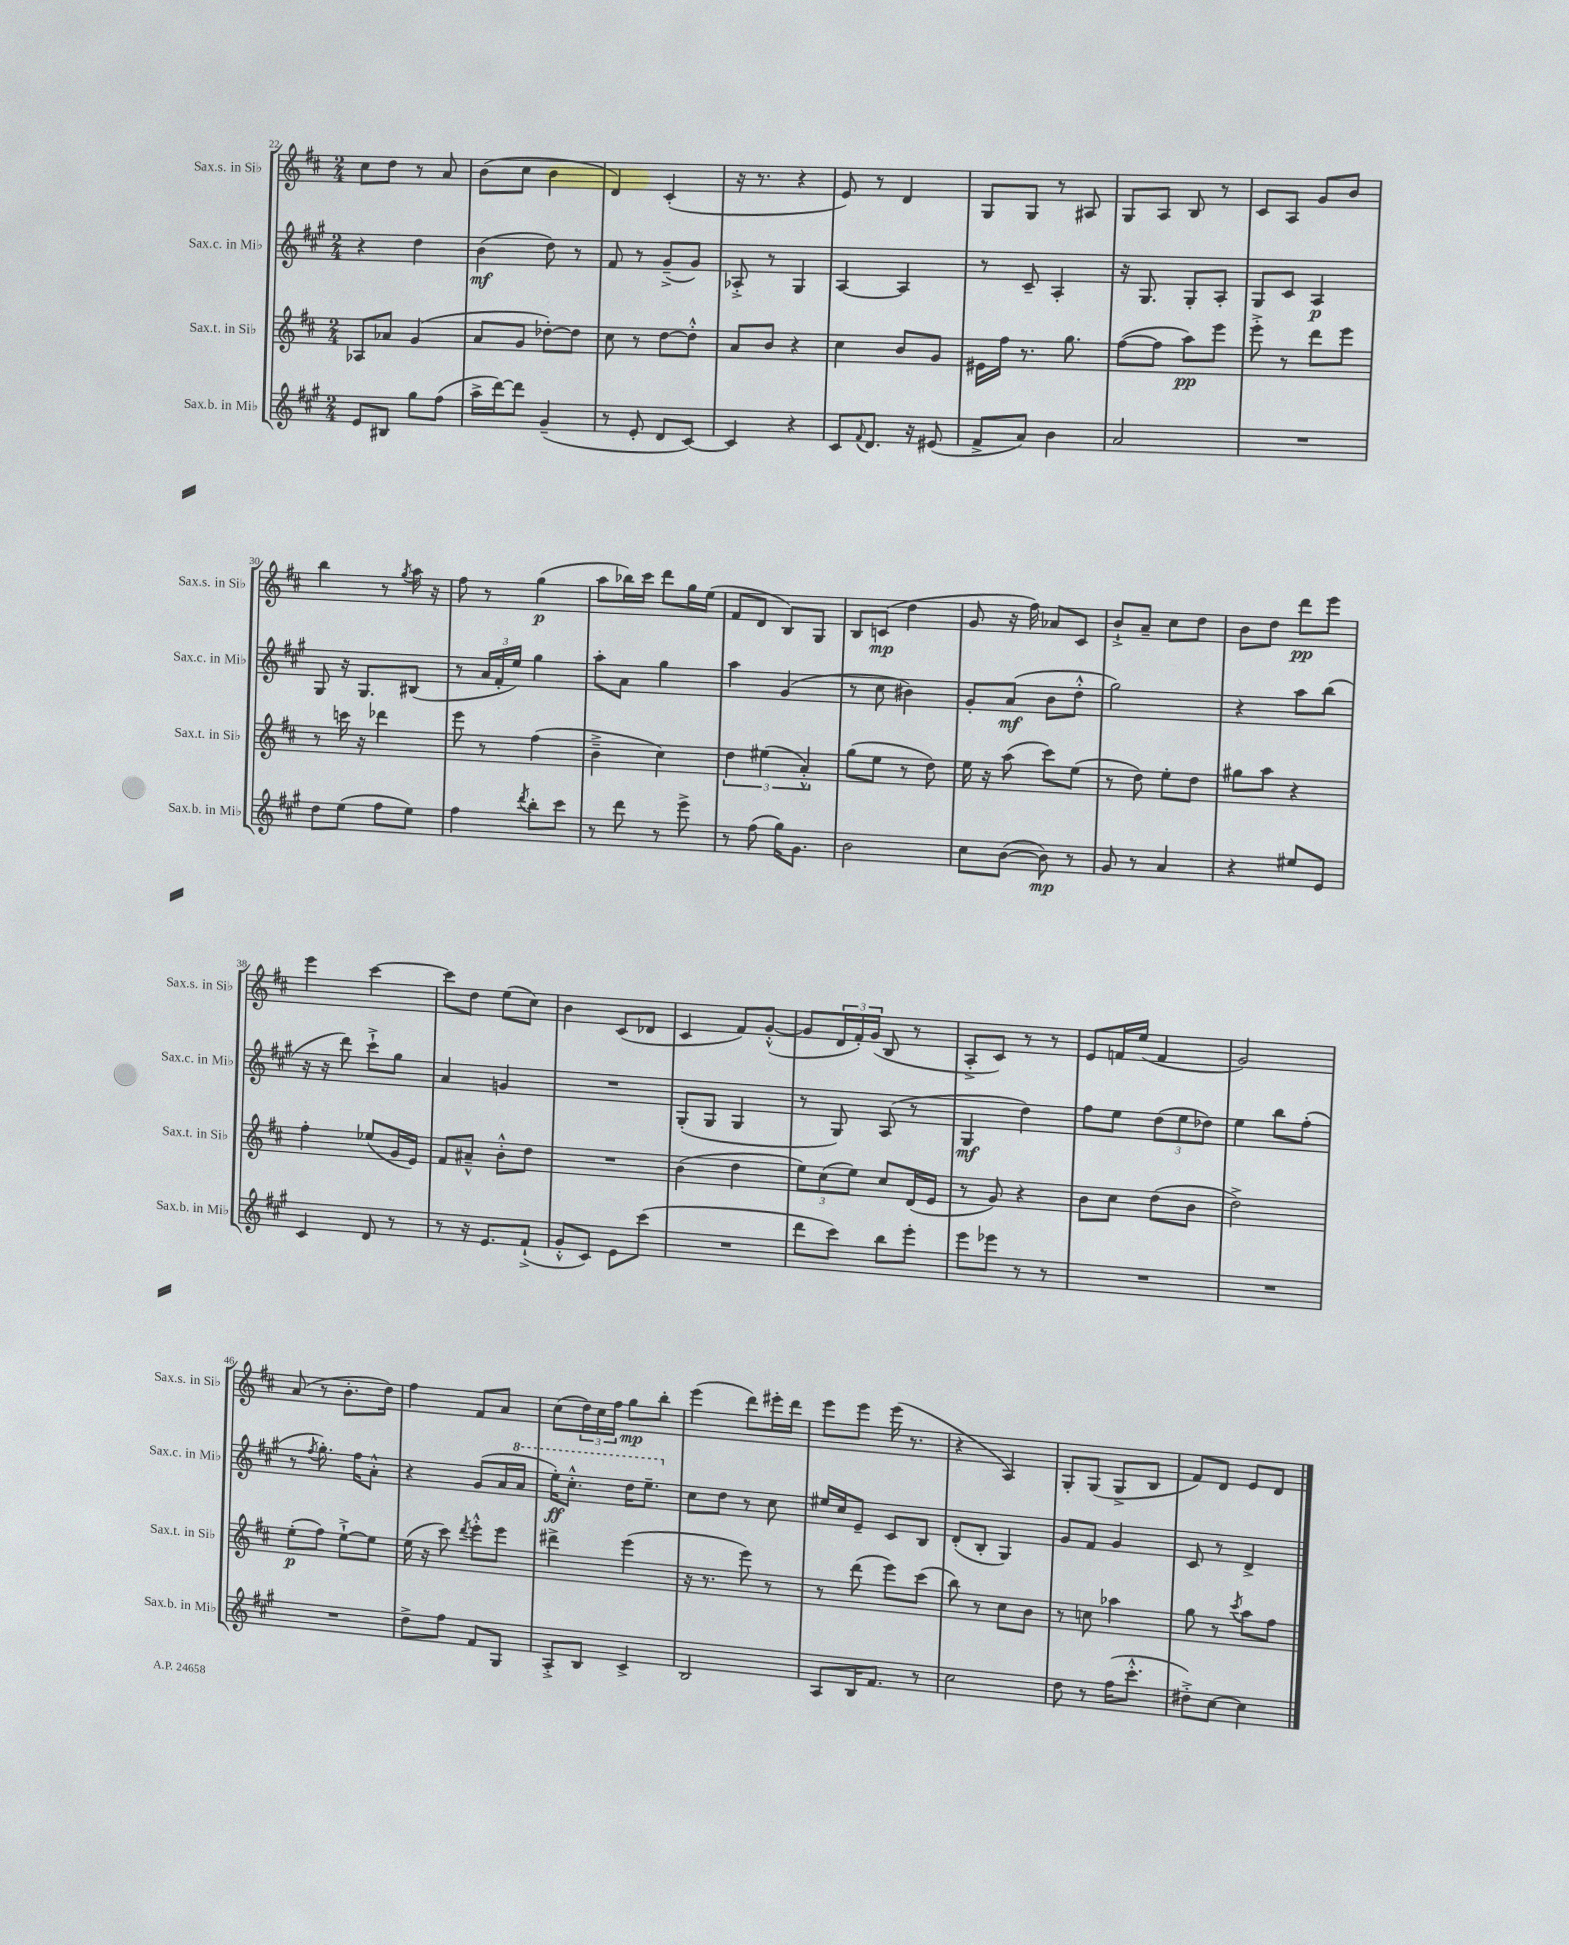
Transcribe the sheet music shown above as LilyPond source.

<<
\new StaffGroup <<
\new Staff = "s0" \with { instrumentName = "Sax.s. in Sib" shortInstrumentName = "Sax.s. in Sib" } {
    \clef treble \key d \major \numericTimeSignature \time 2/4
    cis''8 d''8 r8 a'8 |
    b'8( cis''8 b'4 |
    d'4) cis'4-.( |
    r16 r8. r4 |
    e'8) r8 d'4 |
    g8 g8 r8 ais8 |
    g8 a8 b8 r8 |
    cis'8 a8 g'8 b'8 |
    b''4 r8 \acciaccatura { g''8 } a''16 r16 |
    fis''8 r8 g''4\p( |
    a''8 bes''16) cis'''16 d'''8 g''16 e''16( |
    fis'8 d'8 b8) g8 |
    b8 c'8\mp( d''4 |
    g'8 r16 fis''16) aes'8 cis'8 |
    b'8-!-> a'8-- cis''8 d''8 |
    b'8 d''8 d'''8\pp e'''8 |
    e'''4 cis'''4~ |
    cis'''8 d''8 e''8( cis''8) |
    b'4 cis'8( des'8 |
    cis'4 fis'8) g'8~-.-^( |
    g'8 \tuplet 3/2 { d'16 fis'16-.) g'16( } b8 r8 |
    a8-.-> cis'8) r8 r8 |
    e'8 f'16 e''16( f'4 |
    g'2) |
    a'8( r8 b'8.-. d''16) |
    fis''4 fis'8 a'8 |
    cis''8( \tuplet 3/2 { d''16) cis''16 fis''16 } g''8\mp b''8-. |
    e'''4( d'''8) eis'''16-. d'''16 |
    e'''8 e'''8 e'''16( r8. |
    r4 a4) |
    g8-. g8( g8-> b8 |
    fis'8) d'8 e'8 d'8 \bar "|." |
}
\new Staff = "s1" \with { instrumentName = "Sax.c. in Mib" shortInstrumentName = "Sax.c. in Mib" } {
    \clef treble \key a \major \numericTimeSignature \time 2/4
    r4 d''4 |
    b'4\mf( d''8) r8 |
    fis'8 r8 gis'8--->( gis'8) |
    aes8-.-> r8 gis4 |
    a4~ a4 |
    r8 cis'8-- a4-. |
    r16 gis8. gis8-. a8-. |
    gis8 cis'8 a4\p |
    gis8 r16 gis8. bis8( |
    r8 \tuplet 3/2 { a'16 fis'16-. e''16) } gis''4 |
    a''8-. a'8 gis''4 |
    a''4 gis'4( |
    r8 cis''8 bis'4) |
    gis'8-. a'8\mf( b'8 d''8-.-^ |
    gis''2) |
    r4 a''8 b''8( |
    r16 r16 d'''8) cis'''8-!-> gis''8 |
    a'4 g'4 |
    R2 |
    gis8-.( gis8 gis4 |
    r8 gis8) a8( r8 |
    gis4\mf d''4) |
    fis''8 e''8 \tuplet 3/2 { d''8( e''8 des''8) } |
    e''4 b''8 fis''8-.( |
    r8 \acciaccatura { fis''8 } gis''8.-.) fis''16 a'8-.-^ |
    r4 gis'8( a'16 \ottava #1 a''16 |
    e'''16-.\ff) cis'''8.-.-^ d'''16 e'''8.-- \ottava #0 |
    cis''8 d''8 r8 cis''8 |
    eis''16 cis''16 e'8-- cis'8 b8 |
    d'8-.( b8-. gis4) |
    gis'8 fis'8 gis'4 |
    cis'8 r8 d'4-> \bar "|." |
}
\new Staff = "s2" \with { instrumentName = "Sax.t. in Sib" shortInstrumentName = "Sax.t. in Sib" } {
    \clef treble \key d \major \numericTimeSignature \time 2/4
    aes8 aes'8 g'4( |
    a'8 g'8 des''8~-.) des''8 |
    cis''8 r8 d''8~ d''8-.-^ |
    a'8 b'8 r4 |
    cis''4 b'8 g'8 |
    eis'16 fis''16 r8. g''8. |
    fis''8~( fis''8 a''8\pp) e'''8 |
    e'''8-.-> r8 d'''8 e'''8 |
    r8 c'''16 r16 des'''4 |
    e'''8 r8 fis''4( |
    b'4---> cis''4) |
    \tuplet 3/2 { d''4 eis''4( a'4-.-^) } |
    g''8( e''8 r8 d''8) |
    e''16 r16 a''8( cis'''8) e''8( |
    r8 d''8) e''8-. d''8 |
    gis''8 a''8 r4 |
    fis''4-. ees''8( g'16 e'16) |
    fis'8 ais'8---^ b'8-.-^ d''8 |
    R2 |
    b'4( d''4 |
    \tuplet 3/2 { e''8) cis''8( e''8) } cis''8 d'16( e'16 |
    r8 g'8) r4 |
    b'8 cis''8 d''8( b'8 |
    d''2->) |
    e''8-.\p( fis''8) e''8~-!-> e''8 |
    e''16( r16 cis'''8) \acciaccatura { d'''8 } e'''8-.-^ e'''8 |
    dis'''4-> e'''4( |
    r16 r8. e'''8) r8 |
    r8 d'''8( e'''8) cis'''8( |
    b''8) r8 cis''8 b'8 |
    r8 c''8 aes''4 |
    g''8 r8 \acciaccatura { cis'''8 } a''8 fis''8 \bar "|." |
}
\new Staff = "s3" \with { instrumentName = "Sax.b. in Mib" shortInstrumentName = "Sax.b. in Mib" } {
    \clef treble \key a \major \numericTimeSignature \time 2/4
    e'8 bis8 gis''8 fis''8( |
    a''16-> d'''16~) d'''8 gis'4--( |
    r8 e'8-. d'8 cis'8~) |
    cis'4 r4 |
    cis'8 \appoggiatura { fis'8 } d'8. r16 eis'8( |
    fis'8-> a'8) b'4 |
    a'2 |
    R2 |
    d''8 e''8( fis''8 e''8) |
    fis''4 \acciaccatura { d'''8 } b''8-. cis'''8 |
    r8 d'''8 r8 e'''8-> |
    r8 fis''8( gis''16) gis'8. |
    b'2 |
    cis''8 b'8~( b'8\mp) r8 |
    gis'8 r8 a'4 |
    r4 eis''8 e'8 |
    cis'4 d'8 r8 |
    r8 r16 e'8. fis'8-!->( |
    gis'8-.-^ cis'8) e'8 cis'''8( |
    R2 |
    d'''8 cis'''8) b''8 e'''8-. |
    e'''8 ees'''8 r8 r8 |
    R2 |
    R2 |
    R2 |
    d''8-> fis''8 fis'8 gis8 |
    a8-.-> b8 cis'4-> |
    b2 |
    a8 b16 fis'8. r8 |
    cis''2 |
    d''8 r8 fis''16( cis'''8.-.-^ |
    dis''8-.->) cis''8~ cis''4 \bar "|." |
}
>>
>>
\layout { \context { \Score currentBarNumber = #22 } }
